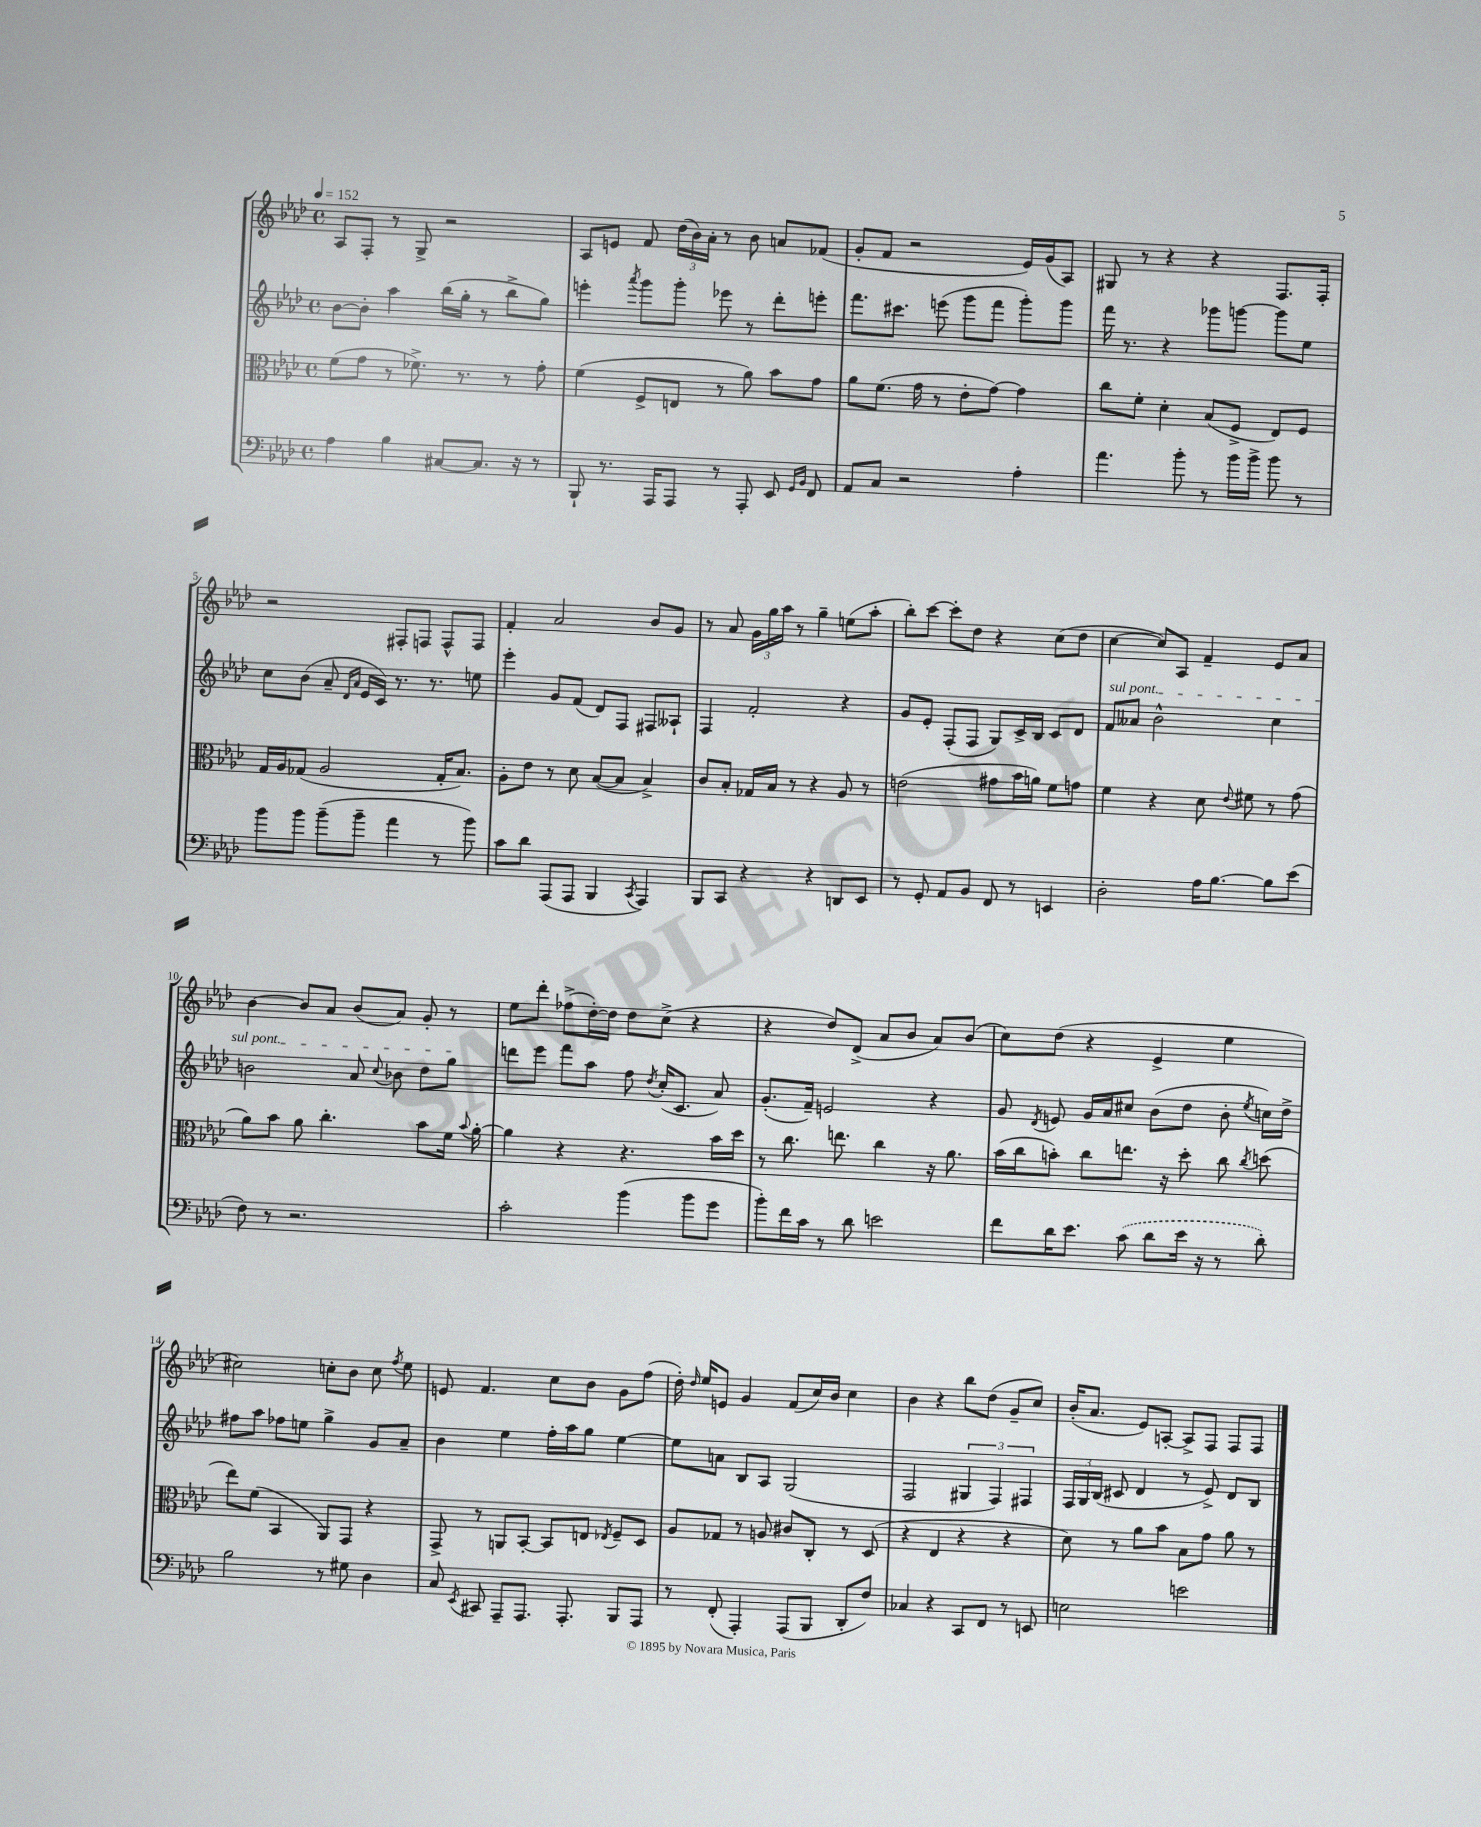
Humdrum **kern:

**kern	**kern	**kern	**kern
*part4	*part3	*part2	*part1
*staff4	*staff3	*staff2	*staff1
*clefF4	*clefC3	*clefG2	*clefG2
*k[b-e-a-d-]	*k[b-e-a-d-]	*k[b-e-a-d-]	*k[b-e-a-d-]
*M4/4	*M4/4	*M4/4	*M4/4
*met(c)	*met(c)	*met(c)	*met(c)
*MM152	*MM152	*MM152	*MM152
=1	=1	=1	=1
4A-\	(8f\L	[8b-\L	8A-/L
.	8g\J	8b-'\J]	8F'/J
4B-\	8r	4aa-\	8r
.	8.f-X^\)	.	8G^/
[8C#X/L	.	(16bb-\LL	2r
.	8.r	16gg'\JJ	.
8.C#/J]	.	8r	.
.	8r	8bb-^\L	.
16r	.	.	.
8r	8g'\	8gg\J)	.
=2	=2	=2	=2
8BBB-`/	(4f\	4eeen'\	8A-/L
8.r	.	.	8en/J
.	.	8qaaa-/	.
.	8F^/L	8ggg\L	8f/
16AAA-/KL	.	.	.
8AAA-/J	8En/J	8ggg'\J	(24dd-\LL
.	.	.	24b-\)
.	.	.	24a-'\JJ
8r	8r	8eee-X\	8r
8AAA-'/	8a-\)	8r	8b-\
8EE-/	8b-\L	8ddd-'\L	8an/L
16qqGG/LL	.	.	.
16qqBB-/JJ	.	.	.
8FF/	8g\J	8eeen'\J	(8f-X/J
=3	=3	=3	=3
8AA-/L	8a-\L	8.fff\L	8g'/L
8C/J	(8.f\J	.	8f/J
.	.	8.ccc#X\J	.
2r	.	.	2r
.	16g\	.	.
.	8r	(8eeen\	.
.	8e-'\L	8ggg\L	.
.	[8g\J)	8fff\J	.
4A-'\	4g\]	8ggg'\L)	16e-/LL)
.	.	.	(16g/J
.	.	8ggg\J	8A-/J)
=4	=4	=4	=4
4.a-\	8cc\L	16fff\	8G#X/
.	.	8.r	.
.	8f'\J	.	8r
.	4d-'\	4r	4r
8b-'\	.	.	.
8r	(8B-/L	8ggg-X\L	4r
16b-\LL	8F^/J	[8gggn\J	.
16b-^\JJ	.	.	.
8b-\	8E-/L)	8ggg\L]	8.F/L
8r	8F/J	8ee-\J	.
.	.	.	16F'/Jk
!!LO:LB:g=z
=5	=5	=5	=5
8b-\L	16G/LL	8cc\L	2r
.	16A-/J	.	.
8b-\J	(8G-X/J	(8b-\J	.
(8b-~\L	2A-/	8a-~/	.
.	.	16qqd-/LL	.
.	.	16qqa-/JJ	.
8b-~\J	.	16e-/LL	.
.	.	16c/JJ)	.
4a-\	.	8.r	8F#X'/L
.	.	.	8Fn/J
.	.	8.r	.
8r	16G-'/KL	.	8F^^/L
.	8.B-/J)	.	.
8b-\)	.	8een\	8F/J
=6	=6	=6	=6
8c\L	8A-'\L	4eee-'\	4f'/
8d-\J	8e-\J	.	.
(8AAA-/L	8r	8g/L	2a-/
8AAA-/J	8d-\	(8f/J	.
4BBB-/	([8B-/L	8d-/L)	.
.	8B-/J]	8F/J	.
8qCC/	.	.	.
4AAA-/)	4B-^/)	8F#X/L	8b-/L
.	.	8A--X`/J	8g/J
=7	=7	=7	=7
8BBB-/L	8c/L	4F/	8r
8CC/J	8B-'/J	.	8a-/
4r	16G-X/LL	2f'/	24g\LL
.	.	.	24gg\
.	16B-/JJ	.	.
.	.	.	24aa-\JJ
.	8r	.	8r
4r	4r	.	4gg~\
8DDn/L	8A-/	4r	(8een\L
8EE-/J	8r	.	8aa-'\J
=8	=8	=8	=8
8r	(2en\	8g/L	8bb-'\L)
8GG'/	.	8e-'/J	[8ccc\J
8AA-/L	.	(8F'/L	8ccc'\L]
8BB-/J	.	8F/J	8dd-\J
8FF/	8g#X\L	8G/L)	4r
8r	16b-\L	16c^/L	.
.	16an\JJ)	16B-/JJ	.
4EEn/	8f\L	8c/L	(8cc\L
.	8gn\J	8d-/J	8dd-\J
=9	=9	=9	=9
!	!	!LO:TX:a:i:t=sul pont.	!
2D-'\	4f\	8f/L	[4cc\
.	.	8a--X/J	.
.	4r	2b-^^\	8cc/L])
.	.	.	8A-/J
16A-\KL	8d-\	.	4f~/
[8.B-\J	.	.	.
.	8qqe-/	.	.
.	8f#X\	.	.
8B-\L]	8r	4cc\	8e-/L
(8e-\J	(8g\	.	8a-/J
!!LO:LB:g=z
=10	=10	=10	=10
8F\)	8a-\L)	2bn\	[4b-\
8r	8b-\J	.	.
2.r	8a-\	.	8b-/L]
.	4.cc'\	.	8a-/J
.	.	8a-/	(8b-/L
.	.	8qqcc/	.
.	.	8b-X\	8a-/J)
.	8b-\L	8dd-\L	8g'/
.	16f\Jk	8gg\J	8r
.	8qqb-/	.	.
.	[16a-'\	.	.
=11	=11	=11	=11
2c'\	4a-\]	8dddn\L	8ee-\L
.	.	8eee-\J	8ddd-'\J
.	4r	8fff\L	(8ff-X^\L
.	.	8aa-\J	[16dd-'\L)
.	.	.	16dd-\JJ]
(4b-\	4.r	8ff\	8dd-\L
.	.	8qdd-/	.
.	.	(16cc'/KL	(8cc^\J
.	.	8.c/J	.
8b-\L	.	.	4r
8g\J	16b-\LL	8a-/)	.
.	16dd-\JJ	.	.
=12	=12	=12	=12
8b-'\L)	8r	(8.g'/L	4r
16f\L	8.cc\	.	.
16c\JJ	.	16f~/Jk)	.
8r	.	2en/	8dd-/L)
.	8.een\	.	.
8d-\	.	.	(8d-^/J
2en\	4cc\	.	8a-/L
.	.	.	8b-/J
.	16r	4r	8a-/L)
.	8.a-\	.	.
.	.	.	(8b-/J
=13	=13	=13	=13
8f\L	(16b-\LL	8g/	8cc\L)
.	16cc\J	.	.
.	.	8qd-/	.
16d-\K	8bn'\J)	8en/	(8dd-\J
8.e-\J	.	.	.
.	8cc\L	16g/LL	4r
.	.	16a-/J	.
(8c\	8.een\J	8cc#X/J	.
8d-\L	.	(8b-\L	4e-^/
.	16r	.	.
16e-\Jk	8dd-'\	8dd-\J	.
16r	.	.	.
8r	8cc\	8b-'\	4ee-\
.	8qcc/	8qee-/	.
8d-'\)	(8ddn\	16ccn\LL)	.
.	.	16dd-^\JJ	.
!!LO:LB:g=z
=14	=14	=14	=14
2B-\	8ee-\L)	8ff#X\L	2cc#X\)
.	(8f\J	8aa-\J	.
.	4BB-/	8ff-X\L	.
.	.	8een\J	.
8r	8AA-/L)	4gg^\	8ccn'\L
8G#X\	8GG/J	.	8b-\J
4D-\	4r	8g/L	8cc\
.	.	.	8qff/
.	.	8a-~/J	8ee-\
=15	=15	=15	=15
8C/	8GG^/	4b-\	8en/
8qEE-/	.	.	.
8CC#X/	8r	.	4.f/
8AAA-~/L	8AAn/L	4ee-\	.
8.AAA-/J	[8BB-'/J	.	.
.	8BB-/L]	16ff'\LL	8cc\L
8.AAA-'/	.	16aa-\J	.
.	8En/J	8gg\J	8b-\J
.	8qE-X/	.	.
8BBB-/L	8F~/L	[4ee-\	8g\L
8AAA-/J	8D-/J	.	(8ff\J
=16	=16	=16	=16
8r	8A-/L	8ee-\L]	16dd-'\)
.	.	.	16qqdd-/
.	.	.	16ee-/KL
(8FF'/	8G-X/J	8an\J	8en/J
4AAA-'/)	8r	8B-/L	4g/
.	8An/	8A-/J	.
(8AAA-/L	8c#X/L	(2G/	(8f/L
8BBB-/J	8C'/J	.	16cc/L)
.	.	.	16b-/JJ
8DD-'/L	8r	.	4cc\
8F/J)	(8D-/	.	.
=17	=17	=17	=17
4C-X/	4r	2F/	4b-\
4r	4E-/	.	4r
8CC/L	4r	6G#X/	8bb-\L
8FF/J	.	.	(8dd-\J
.	.	6F/)	.
8r	4r	.	8g~/L
.	.	6F#X/	.
8EEn/	.	.	8cc/J)
=18	=18	=18	=18
2En\	8d-\)	24F/LL	(16b-'/KL
.	.	24G/	.
.	.	.	8.a-/J
.	.	(24B-/JJ	.
.	8r	8c#X/	.
.	8a-\L	4d-/	8e-/L)
.	8b-\J	.	[8An'/J
2en\	8B-\L	8r	8A^/L]
.	8g\J	8e-^/)	8F/J
.	8a-\	8d-/L	8F/L
.	8r	8B-/J	8F/J
==	==	==	==
*-	*-	*-	*-
